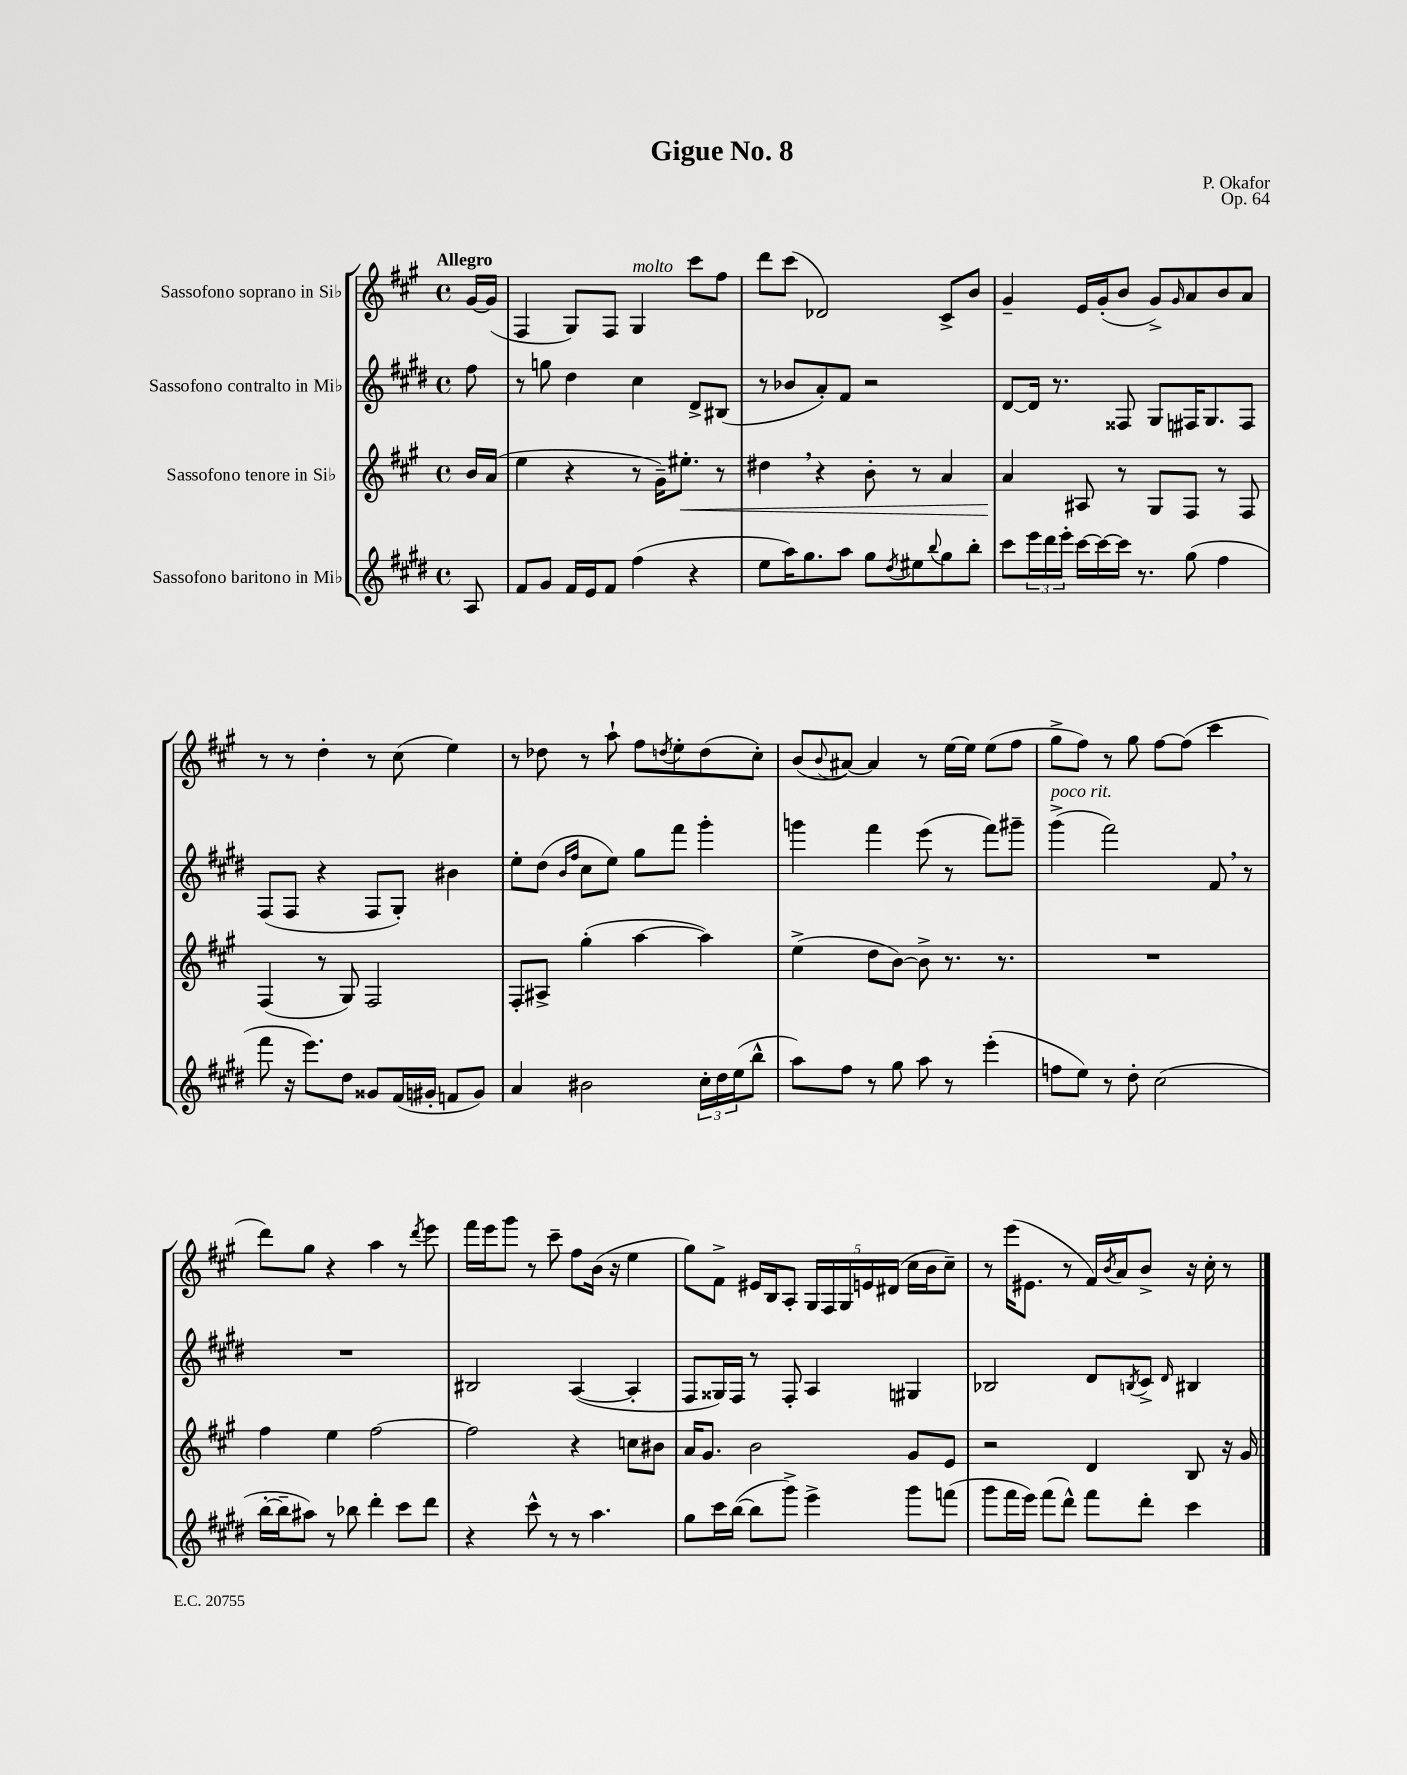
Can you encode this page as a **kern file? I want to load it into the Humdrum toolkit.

**kern	**kern	**dynam	**kern	**kern
*part4	*part3	*part3	*part2	*part1
*staff4	*staff3	*staff3	*staff2	*staff1
*I"Sassofono baritono in Mi♭	*I"Sassofono tenore in Si♭	*	*I"Sassofono contralto in Mi♭	*I"Sassofono soprano in Si♭
*clefG2	*clefG2	*	*clefG2	*clefG2
*k[f#c#g#d#]	*k[f#c#g#]	*	*k[f#c#g#d#]	*k[f#c#g#]
*M4/4	*M4/4	*	*M4/4	*M4/4
*met(c)	*met(c)	*	*met(c)	*met(c)
=	=	=	=	=
!	!	!	!	!LO:TX:a:B:t=Allegro
8A/	16b/LL	.	8ff#\	[16g#/LL
.	(16a/JJ	.	.	(16g#/JJ]
=1	=1	=1	=1	=1
8f#/L	4ee\	.	8r	4F#/
8g#/J	.	.	8ggn\	.
16f#/LL	4r	.	4dd#\	8G#/L)
16e/J	.	.	.	.
8f#/J	.	.	.	8F#/J
!	!	!	!	!LO:TX:a:i:t=molto
(4ff#\	8r	.	4cc#\	4G#/
.	16g#~\KL)	.	.	.
!	!	!LO:HP:b	!	!
.	8.ee#X'\J	<	.	.
4r	.	.	8d#^/L	8ccc#\L
.	8r	.	(8B#X/J	8ff#\J
=2	=2	=2	=2	=2
8ee\L	4dd#X,\	.	8r	8ddd\L
16aa\K)	.	.	8b-X/L	(8ccc#\J
8.gg#\	.	.	.	.
.	4r	.	8a'/)	2d-X/)
8aa\J	.	.	8f#/J	.
8gg#\L	8b'\	.	2r	.
8qdd#/	.	.	.	.
8ee#X\	8r	.	.	.
8qqbb/	.	.	.	.
8gg#\	4a/	.	.	8c#^/L
8bb'\J	.	.	.	8b/J
=3	=3	=3	=3	=3
8ccc#\L	4a/	.	[8d#/L	4g#~/
24eee\L	.	.	16d#/Jk]	.
24ddd#\	.	.	.	.
.	.	.	8.r	.
24eee'\JJ	.	.	.	.
[16ccc#\LL	8A#X/	[	.	16e/LL
16ccc#\_	.	.	.	(16g#'/J
16ccc#\JJ]	8r	.	8F##X/	8b/J
8.r	.	.	.	.
.	8G#/L	.	8G#/L	8g#^/L)
.	.	.	.	16qqg#/
(8gg#\	8F#/J	.	16F#X/K	8a/
.	.	.	8.G#/	.
4ff#\	8r	.	.	8b/
.	8F#/	.	8F#/J	8a/J
!!LO:LB:g=z
=4	=4	=4	=4	=4
8fff#\	(4F#/	.	(8F#/L	8r
16r	.	.	8F#/J	8r
8.eee\L)	.	.	.	.
.	8r	.	4r	4dd'\
8dd#\J	8G#/)	.	.	.
8g##X/L	2F#/	.	8F#/L	8r
(16f#/L	.	.	8G#'/J)	(8cc#\
16g#X'/JJ	.	.	.	.
8fn/L	.	.	4b#X\	4ee\)
8g#/J)	.	.	.	.
=5	=5	=5	=5	=5
4a/	8F#'/L	.	8ee'\L	8r
.	8A#X^/J	.	(8dd#\J	8dd-X\
.	.	.	16qqb/LL	.
.	.	.	16qqff#/JJ	.
2b#X\	(4gg#'\	.	8cc#\L	8r
.	.	.	8ee\J)	8aa`\
.	[4aa\	.	8gg#\L	8ff#\L
.	.	.	.	8qddn/
.	.	.	8fff#\J	8ee'\
24cc#'\LL	4aa\])	.	4ggg#'\	(8dd\
24dd#\	.	.	.	.
(24ee\J	.	.	.	.
8bb^^\J	.	.	.	8cc#'\J)
=6	=6	=6	=6	=6
8aa\L)	(4ee^\	.	4gggn\	(8b/L
.	.	.	.	8qqb/
8ff#\J	.	.	.	[8a#X/J)
8r	8dd\L	.	4fff#\	4a#/]
8gg#\	[8b\J)	.	.	.
8aa\	8b^\]	.	(8eee\	8r
8r	8.r	.	8r	[16ee\LL
.	.	.	.	16ee\JJ]
(4eee'\	.	.	8fff#\L)	(8ee\L
.	8.r	.	.	.
.	.	.	8ggg#X~\J	8ff#\J
=7	=7	=7	=7	=7
!	!	!	!LO:TX:a:i:t=poco rit.	!
8ffn\L	1r	.	(4ggg#^\	8gg#^\L
8ee\J)	.	.	.	8ff#\J)
8r	.	.	2fff#\)	8r
8dd#'\	.	.	.	8gg#\
(2cc#\	.	.	.	[8ff#\L
.	.	.	.	(8ff#\J]
.	.	.	8f#,/	4ccc#\
.	.	.	8r	.
!!LO:LB:g=z
=8	=8	=8	=8	=8
[16bb'\LL	4ff#\	.	1r	8ddd\L)
16bb~\J]	.	.	.	.
8aa#X\J)	.	.	.	8gg#\J
8r	4ee\	.	.	4r
8bb-X\	.	.	.	.
4ddd#'\	[2ff#\	.	.	4aa\
8ccc#\L	.	.	.	8r
.	.	.	.	8qddd/
8ddd#\J	.	.	.	8eee\
=9	=9	=9	=9	=9
4r	2ff#\]	.	2B#X/	16fff#\LL
.	.	.	.	16eee\J
.	.	.	.	8ggg#\J
8ccc#^^\	.	.	.	8r
8r	.	.	.	8ccc#~\
8r	4r	.	([4A/	8ff#\L
4.aa\	.	.	.	(16b\Jk
.	.	.	.	16r
.	8ccn\L	.	4A'/]	4ee\
.	8b#X\J	.	.	.
=10	=10	=10	=10	=10
8gg#\L	16a/KL	.	8F#/L	8gg#\L)
.	8.g#/J	.	.	.
16ccc#\L	.	.	16G##X/L)	8f#^\J
([16bb\JJ	.	.	16F#/JJ	.
8bb\L]	2b\	.	8r	16e#X/LL
.	.	.	.	16B/J
8ggg#^\J)	.	.	8F#'/	8A'/J
4eee^\	.	.	4A/	20G#/LL
.	.	.	.	20F#/
.	.	.	.	20G#/
.	.	.	.	20en/
.	.	.	.	(20d#X/JJ
8ggg#\L	8g#/L	.	4G#X/	16cc#\LL
.	.	.	.	16b\J
(8fffn\J	8e/J	.	.	8cc#~\J)
=11	=11	=11	=11	=11
8ggg#\L	2r	.	2B-X/	8r
16fff#\L	.	.	.	(16eee\KL
16eee\JJ)	.	.	.	8.e#X\J
(8fff#\L	.	.	.	.
8ddd#^^\J)	.	.	.	8r
8fff#\L	4d/	.	8d#/L	16f#/LL)
.	.	.	.	8qb/
.	.	.	.	16a/J
.	.	.	8qBn/	.
8ddd#'\J	.	.	8c#^/J	8b^/J
.	.	.	16qqd#/	.
4ccc#\	8B/	.	4B#X/	16r
.	.	.	.	16cc#'\
.	16r	.	.	8r
.	16g#/	.	.	.
==	==	==	==	==
*-	*-	*-	*-	*-
